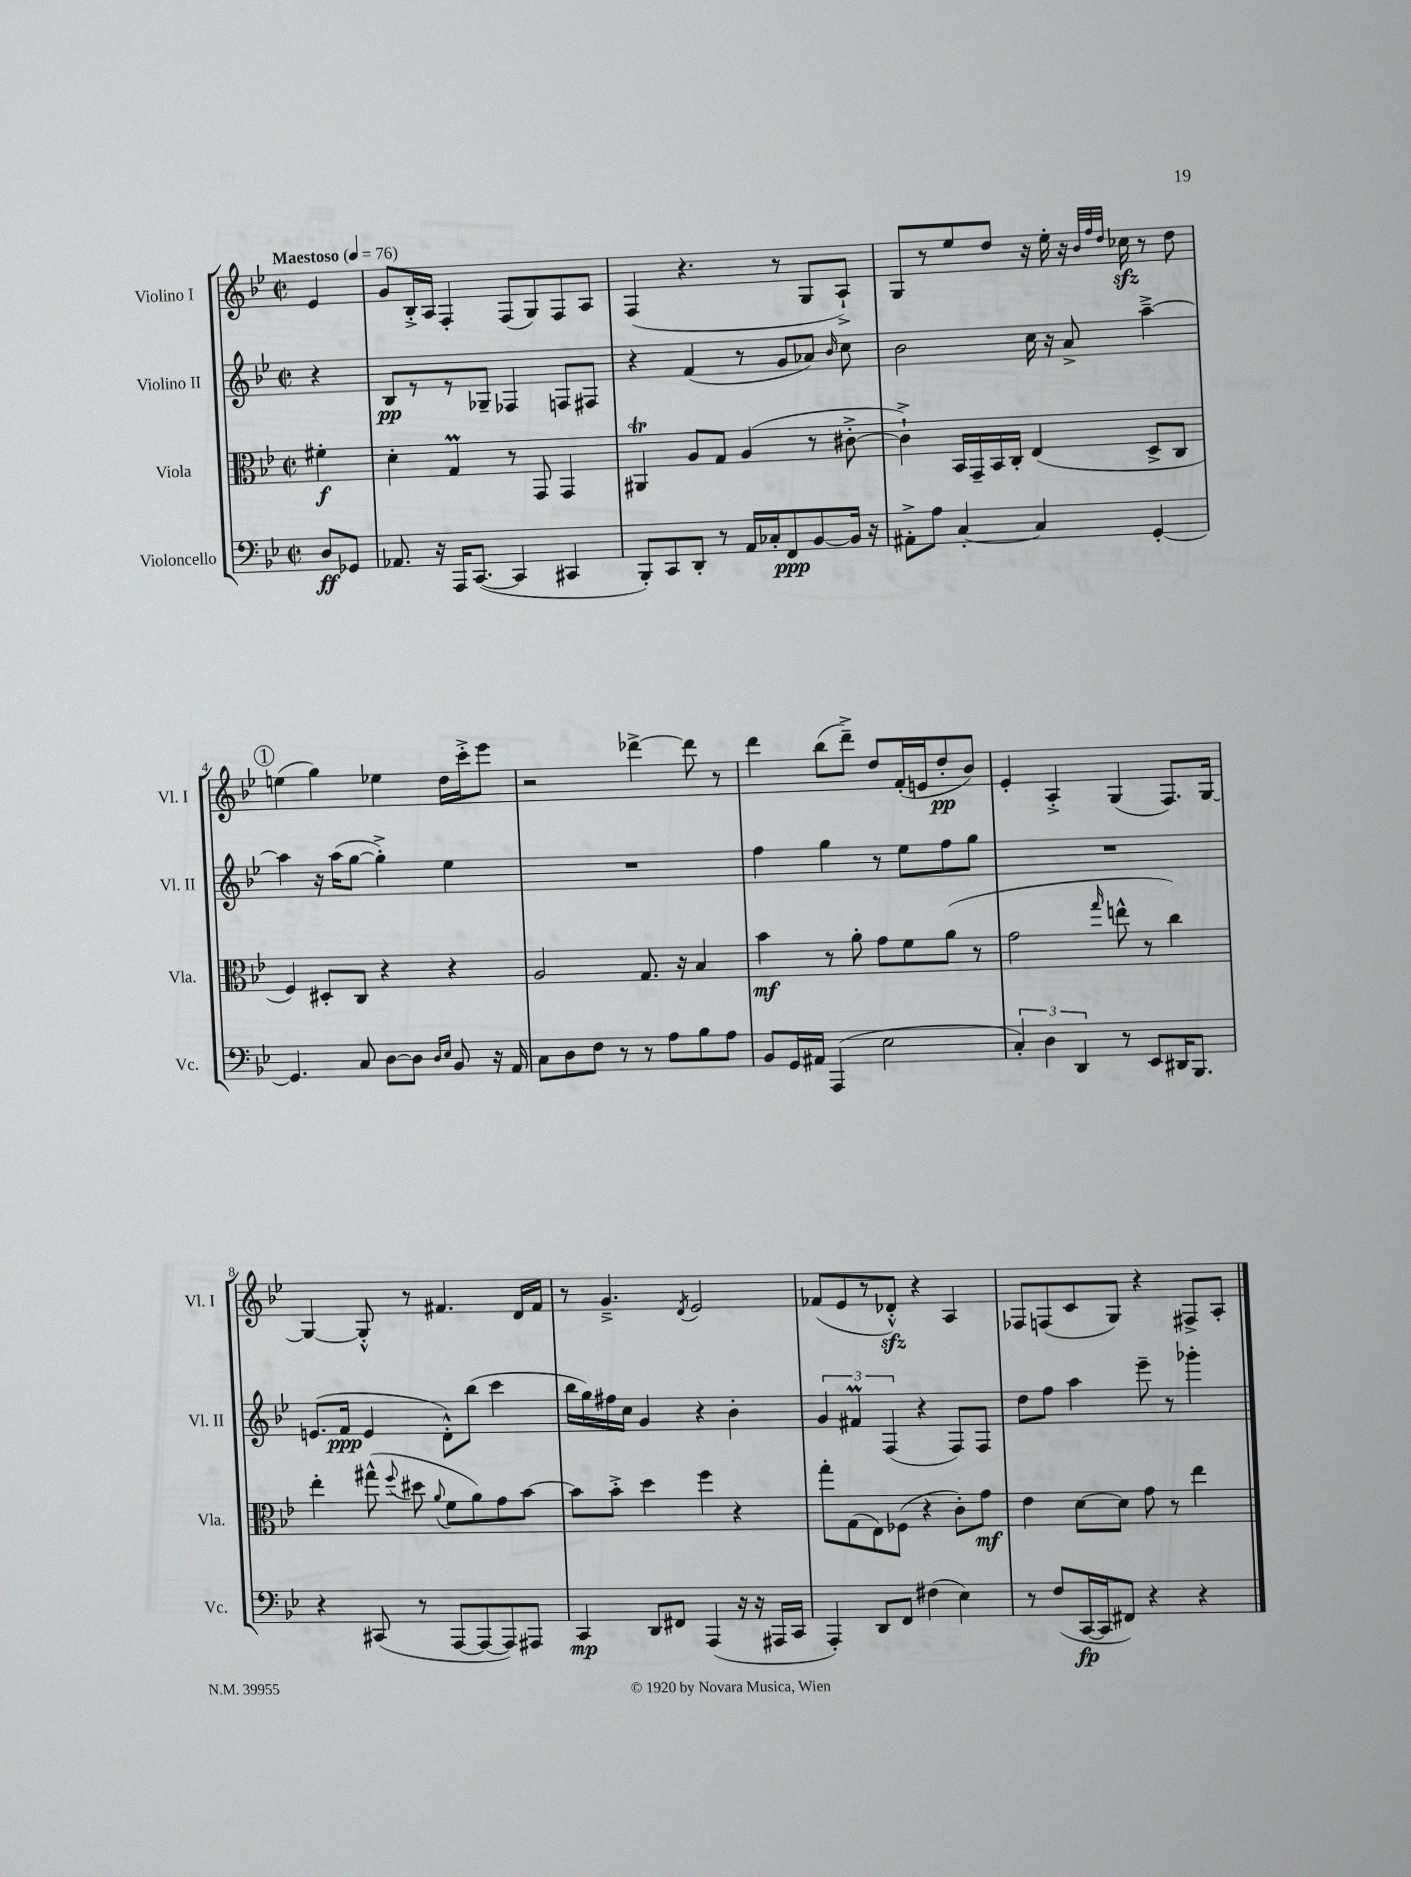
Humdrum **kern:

**kern	**kern	**kern	**kern
*staff4	*staff3	*staff2	*staff1
*clefF4	*clefC3	*clefG2	*clefG2
*k[b-e-]	*k[b-e-]	*k[b-e-]	*k[b-e-]
*M2/2	*M2/2	*M2/2	*M2/2
*met(c|)	*met(c|)	*met(c|)	*met(c|)
*MM76	*MM76	*MM76	*MM76
8D/L	4f#'\	4r	4e-/
8GG-/J	.	.	.
=	=	=	=
8.AA-/	4d'\	8B-/L	8g/L
.	.	8r	16B-'^/L
16r	.	.	16A/JJ
16AAA/LK	4G/	8r	4F'/
([8.CC/J	.	.	.
.	.	8G-~/J	.
4CC/]	8r	4F-/	(8F/L
.	8GG/	.	8G/)
4CC#/	4GG/	8F/L	8F/
.	.	8F#/J	8A/J
=	=	=	=
8BBB-'/L)	4AA#/	4r	(4F/
8CC/	.	.	.
8DD'/J	8A/L	(4f/	4.r
8r	8G/J	.	.
16AA/LL	(4A/	8r	.
16C-'/J	.	.	.
8FF/	.	8g/L	8r
[8BB-/	8r	8a-/J)	8G/L
.	.	16qqb-/	.
16BB-/]Jk	[8c#'^\	8cc\	8A`^/J)
16r	.	.	.
=	=	=	=
8AA#'^\L	4c#`^\])	2b-\	8G/L
8A\J	.	.	8r
[4C'/	16BB-/LL	.	8ee-/
.	16GG~/	.	.
.	16BB-/	.	8dd/J
.	16C'/JJ	.	.
4C/]	(4E-/	16cc\	16r
.	.	16r	16ee-'\
.	.	8a^/	16r
.	.	.	32qqb-/LLL
.	.	.	32qqff/
.	.	.	32qqdd/JJJ
.	.	.	16cc-\
[4GG'/	8D^/L	[4aa~^\	8r
.	8C/J	.	8dd\
=	=	=	=
4.GG/]	4F/)	4aa\]	(4ee\
.	8D#'/L	16r	4gg\)
.	.	(16aa\LK	.
8C/	8C/J	[8gg\J	.
[8D\L	4r	4gg'^\])	4ee-\
8D\]J	.	.	.
16qqD/LL	.	.	.
16qqE-/JJ	.	.	.
8BB-/	4r	4ee-\	16dd\LL
.	.	.	16ccc'^\J
16r	.	.	8eee-\J
16AA/	.	.	.
=	=	=	=
8C\L	2A/	1r	2r
8D\	.	.	.
8F\J	.	.	.
8r	.	.	.
8r	8.G/	.	[4ddd-^\
8A\L	.	.	.
.	16r	.	.
8B-\	4B-/	.	8ddd-\]
8A\J	.	.	8r
=	=	=	=
8BB-/L	4b-\	4ff\	4ddd\
16GG/L	.	.	.
16AA#/JJ	.	.	.
(4AAA/	8r	4gg\	(8bb-\L
.	8a'\	.	8ddd~^\J)
2E-\	8g\L	8r	8dd/L
.	8f\	8ee-\L	(16f'/L
.	.	.	16e/J
.	(8a\J	8ff\	8dd'/
.	8r	8gg\J	8b-/J)
=	=	=	=
6C'/)	2g\	1r	4e-'/
6D\	.	.	.
.	.	.	4A'^/
6DD/	.	.	.
.	16qqgg/	.	.
8r	8ee^^\	.	(4G/
8EE-/L	8r	.	.
16DD#/K	4cc\)	.	8.F/L)
8.BBB-/J	.	.	.
.	.	.	[16G/Jk
=	=	=	=
4r	4ee-'\	(8.e/L	4G/_
.	.	16f/Jk	.
(8CC#/	(8gg#^^\	4e/	8G'^^/]
.	8qqff/	.	.
8r	8dd#\	.	8r
.	8qqa/	.	.
[8AAA/L	8f\L	8d'^^\L)	4.f#/
8AAA/_	8a\)	(8bb-\J	.
8AAA/])	8g\	4ccc\	.
8AAA#/J	[8b-\J	.	16d/LL
.	.	.	16f#/JJ
=	=	=	=
4CC/	8b-\]L	16bb-\LL	8r
.	.	16gg\)	.
.	8b-'^\J	16ff#\	4.g~^/
.	.	16cc\JJ	.
8DD/L	4dd\	4g/	.
8FF#/J	.	.	.
.	.	.	8qd/
(4AAA/	4ff\	4r	2e-/
16r	4r	4b-'\	.
16r	.	.	.
16AAA#/LL	.	.	.
16CC/JJ	.	.	.
=	=	=	=
4AAA'/)	8gg'\L	6g/	(8f-/L
.	(8G\	.	8e-/
.	.	6f#/	.
8DD/L	8E-\)	.	8r
.	.	(6F/	.
8FF/J	(8F-\J	.	8d-'^^/J)
(4F#\	4r	4r	4r
4E-\)	8c'\L)	8F/L)	4A/
.	8g\J	8F/J	.
=	=	=	=
8r	4e-\	8dd\L	8F-/L
(8F/L	.	8ff\J	(8F/
[16CC/L	[8d\L	4aa\	8c/
16CC/]J	.	.	.
8FF#/J)	8d\]J	.	8G/J)
4r	8g\	8eee-~\	4r
.	8r	8r	.
4r	4ee-\	4ggg-'\	8F#^/L
.	.	.	8A'/J
==	==	==	==
*-	*-	*-	*-
